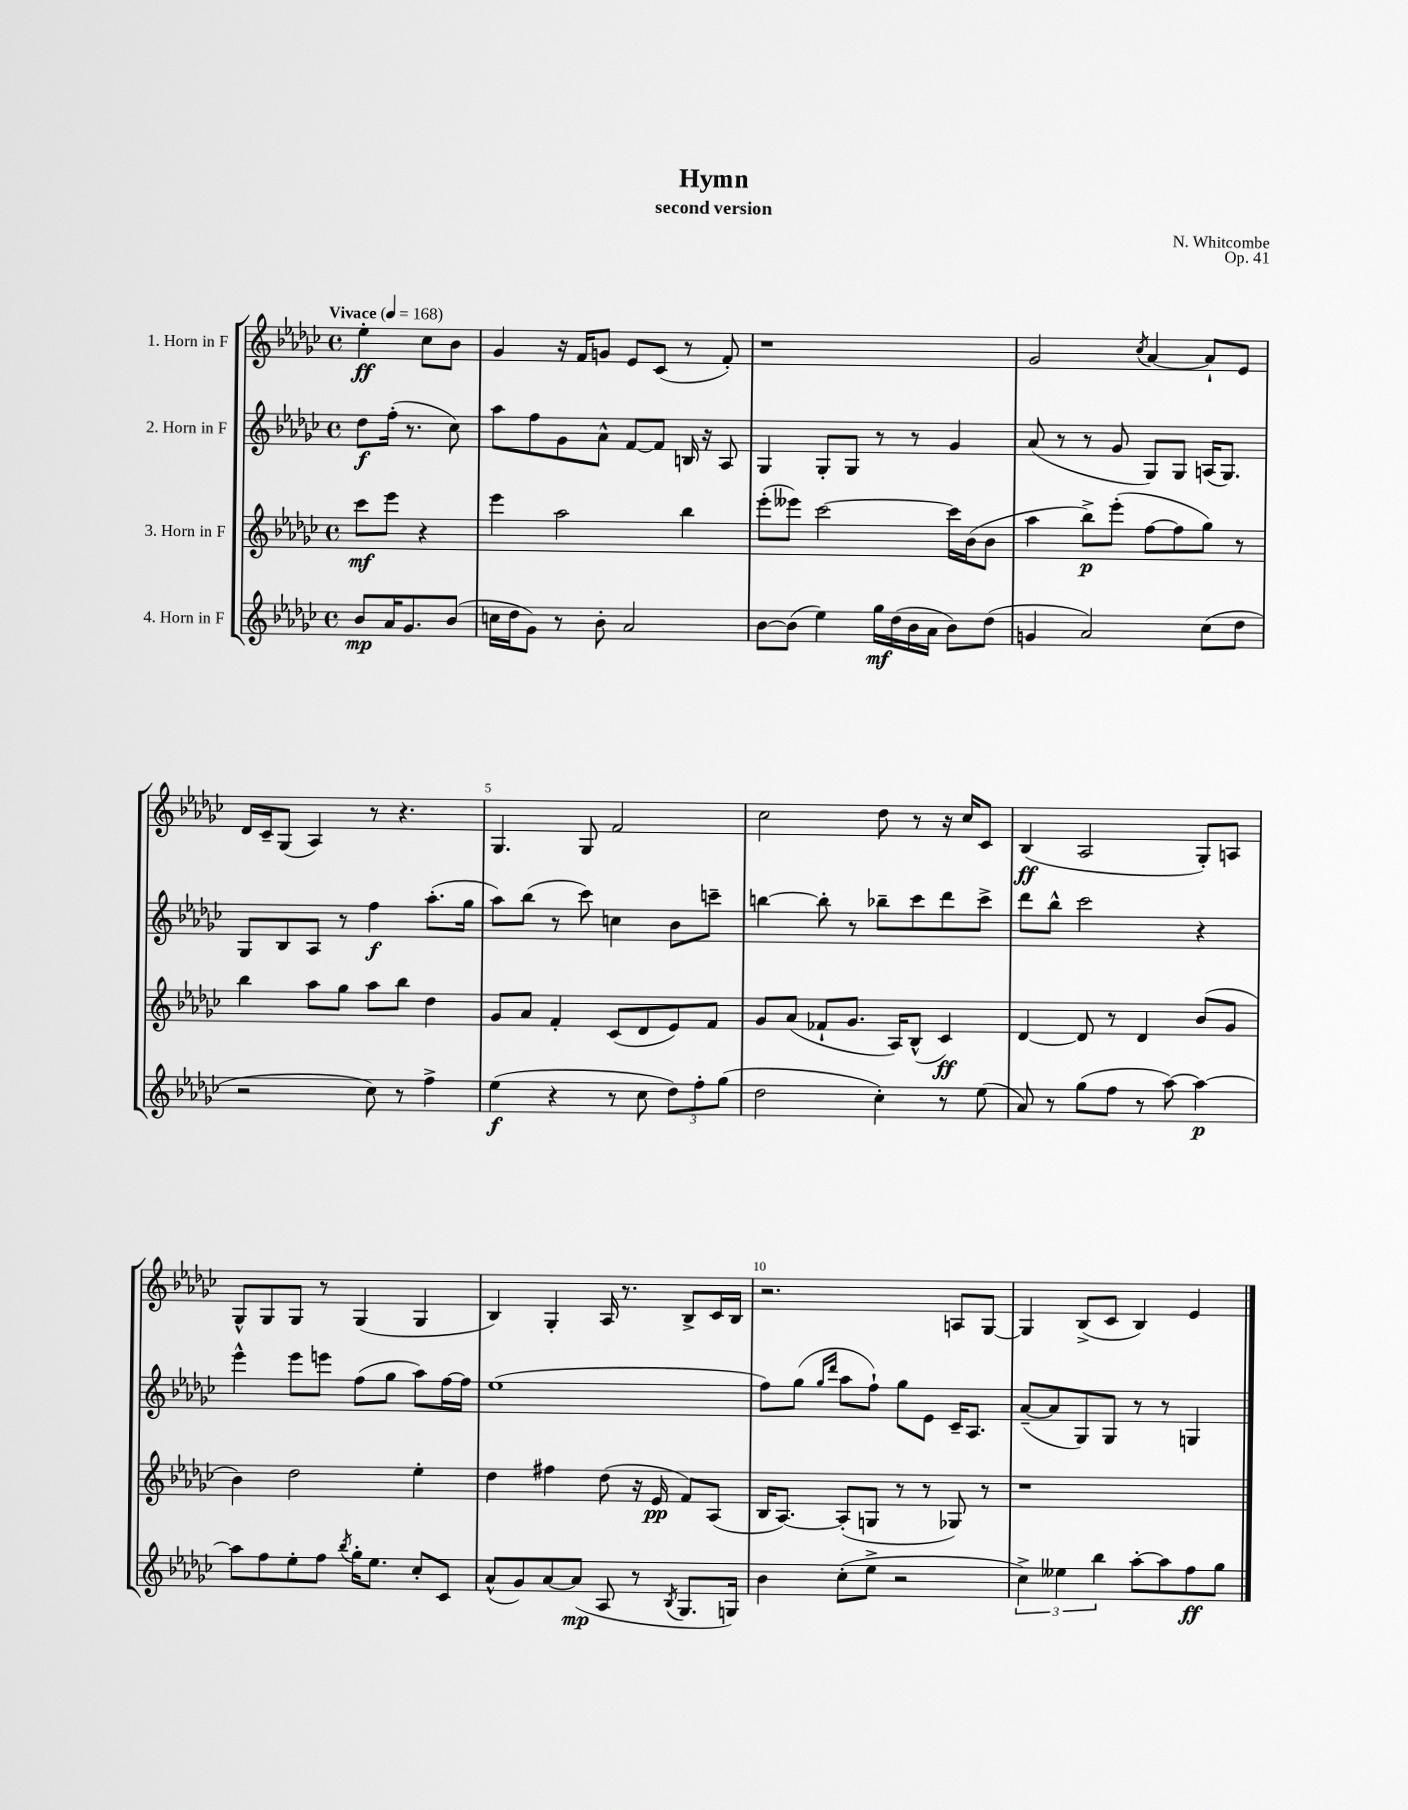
\header { title = "Hymn" composer = "N. Whitcombe" subtitle = "second version" opus = "Op. 41" }
<<
\new StaffGroup <<
\new Staff = "s0" \with { instrumentName = "1. Horn in F" } {
    \clef treble \key ges \major \defaultTimeSignature \time 4/4 \partial 2 \tempo "Vivace" 4 = 168
    ees''4-.\ff ces''8 bes'8 |
    ges'4 r16 f'16 g'8 ees'8 ces'8( r8 f'8-.) |
    r1 |
    ges'2 \acciaccatura { ces''8 } aes'4~ aes'8-! ees'8 |
    des'16 ces'16-- ges8( aes4) r8 r4. |
    ges4. ges8 f'2 |
    ces''2 des''8 r8 r16 ces''16 ces'8 |
    bes4\ff( aes2 ges8-.) a8 |
    ges8-^ ges8 ges8 r8 ges4( ges4 |
    bes4) ges4-. aes16 r8. bes8-> ces'16 bes16 |
    r2. a8 ges8~ |
    ges4 bes8->( ces'8 bes4) ees'4 \bar "|." |
}
\new Staff = "s1" \with { instrumentName = "2. Horn in F" } {
    \clef treble \key ges \major \defaultTimeSignature \time 4/4 \partial 2
    des''8\f f''16-.( r8. ces''8) |
    aes''8 f''8 ges'8 aes'8-^ f'8~ f'8 b16 r16 aes8 |
    ges4 ges8-. ges8 r8 r8 ges'4 |
    aes'8( r8 r8 ges'8 ges8) ges8 a16( ges8.) |
    ges8 bes8 aes8 r8 f''4\f aes''8.-.( ges''16 |
    aes''8) bes''8( r8 ces'''8) c''4 bes'8 c'''8-- |
    b''4~ b''8-. r8 bes''8-- ces'''8 des'''8 ces'''8-> |
    des'''8 bes''8-^ ces'''2 r4 |
    ees'''4-^ ees'''8 e'''8 f''8( ges''8 aes''8) f''16~ f''16 |
    ees''1( |
    f''8) ges''8( \grace { ges''16 des'''16 } aes''8 f''8-!) ges''8 ees'8 ces'16-- aes8. |
    aes'8~--( aes'8 ges8) ges8 r8 r8 g4 \bar "|." |
}
\new Staff = "s2" \with { instrumentName = "3. Horn in F" } {
    \clef treble \key ges \major \defaultTimeSignature \time 4/4 \partial 2
    ces'''8\mf ees'''8 r4 |
    ees'''4 aes''2 bes''4 |
    ees'''8-.( eeses'''8) ces'''2~ ces'''16 bes'16( bes'8 |
    aes''4 bes''8->\p) ees'''8-.( f''8~ f''8 ges''8) r8 |
    bes''4 aes''8 ges''8 aes''8 bes''8 des''4 |
    ges'8 aes'8 f'4-. ces'8( des'8 ees'8) f'8 |
    ges'8 aes'8( fes'8-! ges'8. aes16) bes8-^( ces'4\ff) |
    des'4~ des'8 r8 des'4 bes'8( ges'8 |
    bes'4) des''2 ees''4-. |
    des''4 fis''4 des''8( r16 ees'16\pp f'8) aes8( |
    bes16 aes8.~) aes8-.( g8 r8 r8 ges8) r8 |
    r1 \bar "|." |
}
\new Staff = "s3" \with { instrumentName = "4. Horn in F" } {
    \clef treble \key ges \major \defaultTimeSignature \time 4/4 \partial 2
    bes'8\mp aes'16 ges'8. bes'8( |
    c''16 des''16 ges'8) r8 bes'8-. aes'2 |
    bes'8~ bes'8( ees''4) ges''16\mf des''16( bes'16 aes'16 bes'8) des''8( |
    g'4 aes'2) ces''8( des''8 |
    r2 ces''8) r8 f''4-> |
    ees''4\f( r4 r8 ces''8 \tuplet 3/2 { des''8) f''8-. ges''8( } |
    des''2 ces''4-.) r8 ees''8( |
    aes'8) r8 ges''8( f''8 r8 aes''8~) aes''4~\p |
    aes''8 f''8 ees''8-. f''8 \acciaccatura { bes''8 } ges''16-. ees''8. ces''8-. ces'8 |
    aes'8-^( ges'8) aes'8~ aes'8\mp( aes8 r8 \acciaccatura { bes8 } ges8. g16) |
    bes'4 ces''8-.( ees''8-> r2 |
    \tuplet 3/2 { ces''4->) eeses''4 bes''4 } aes''8~-. aes''8 f''8\ff ges''8 \bar "|." |
}
>>
>>
\layout { \context { \Score \override BarNumber.break-visibility = ##(#f #t #t) barNumberVisibility = #(every-nth-bar-number-visible 5) } }
